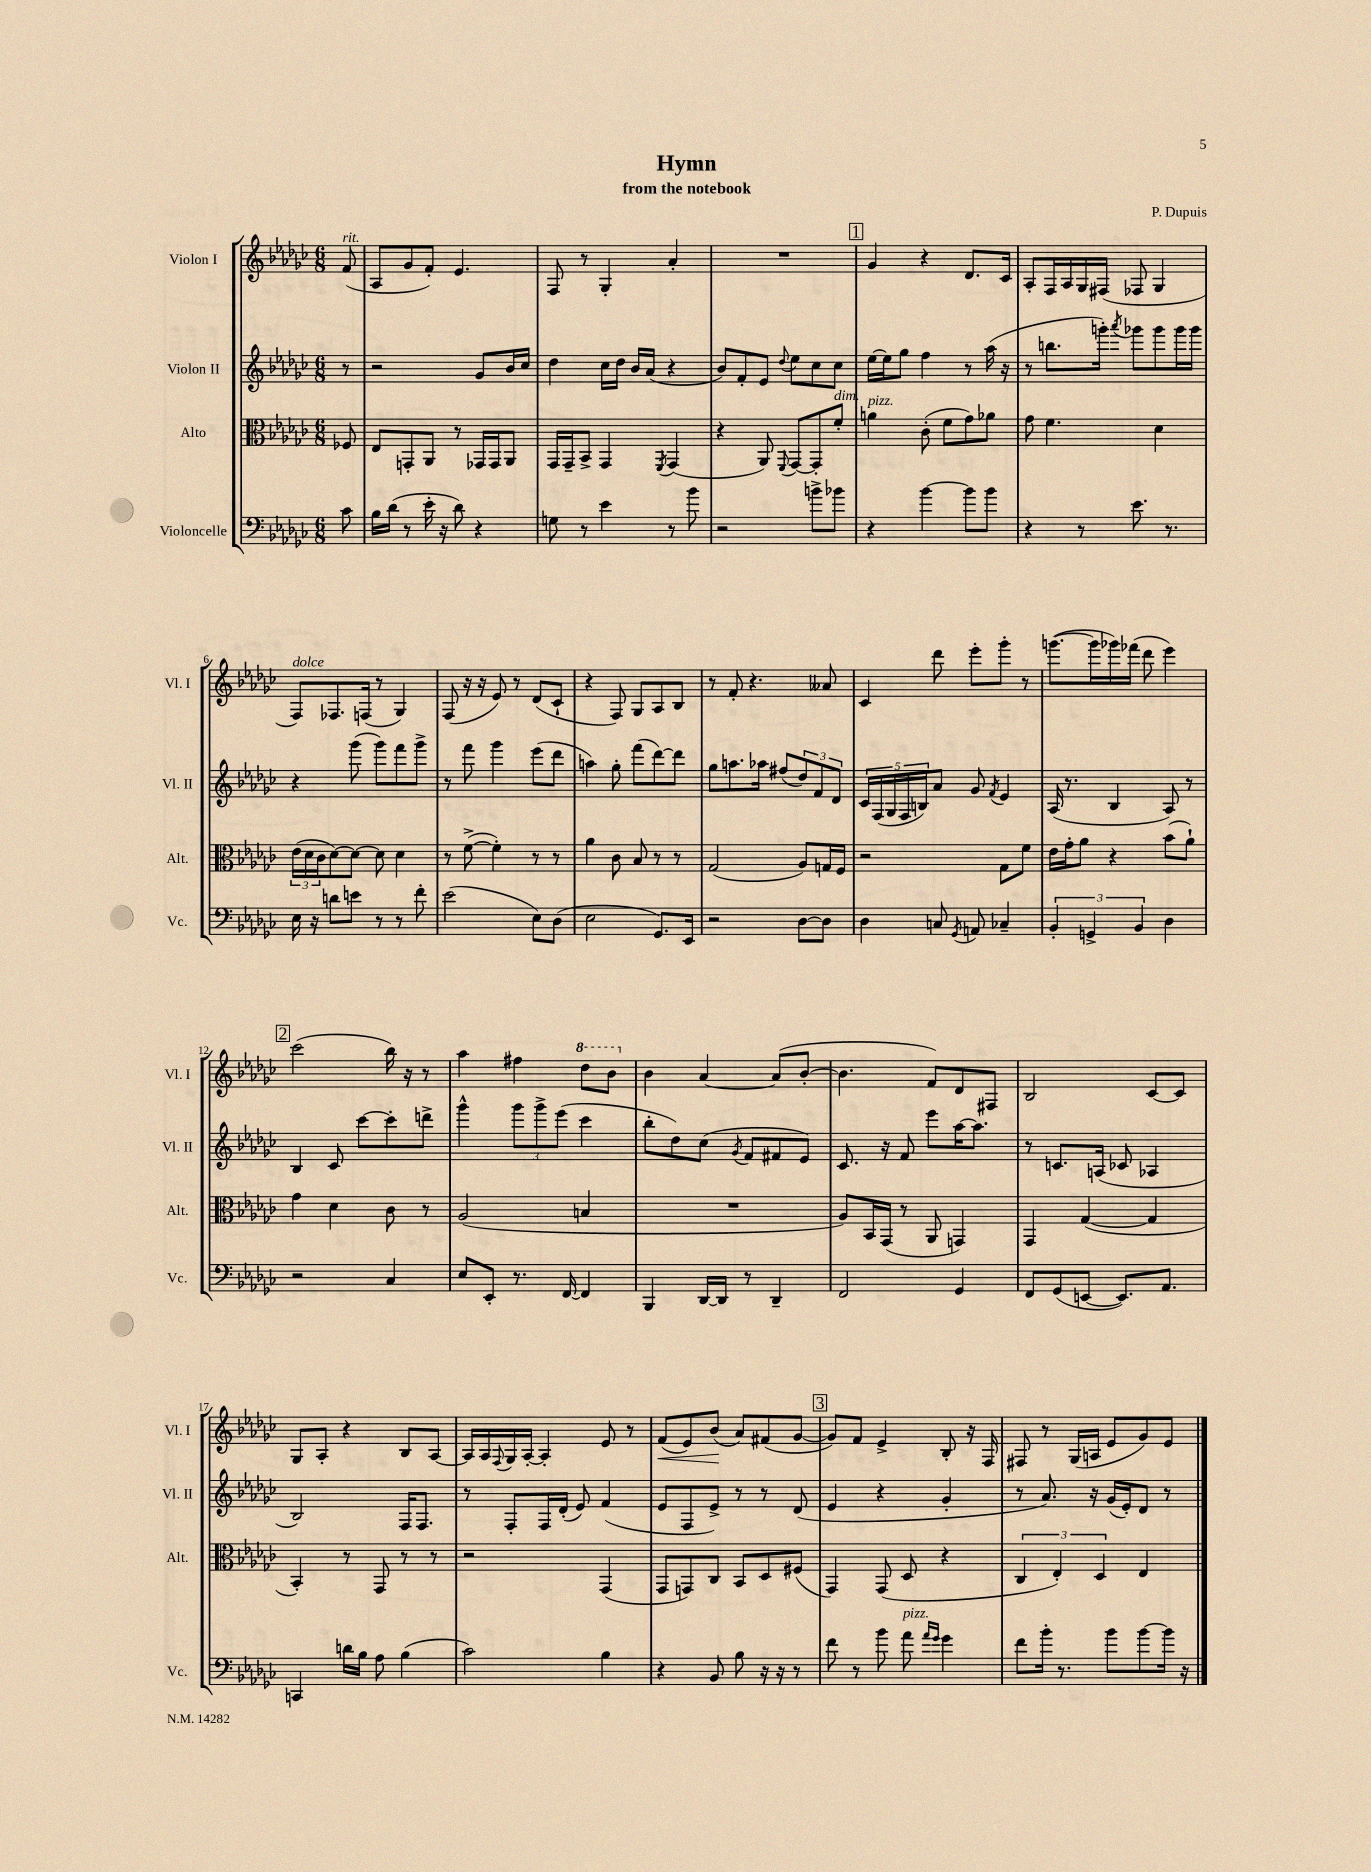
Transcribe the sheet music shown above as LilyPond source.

\header { title = "Hymn" composer = "P. Dupuis" subtitle = "from the notebook" }
<<
\new StaffGroup <<
\new Staff = "s0" \with { instrumentName = "Violon I" shortInstrumentName = "Vl. I" } {
    \clef treble \key ges \major \numericTimeSignature \time 6/8 \partial 8
    f'8^\markup { \italic "rit." }( |
    aes8 ges'8 f'8-.) ees'4. |
    f8 r8 ges4-. aes'4-. |
    R2. |
    \mark \markup { \box "1" } ges'4 r4 des'8. ces'16 |
    aes8-. f16 aes16 ges16 fis16( fes8 ges4 |
    f8^\markup { \italic "dolce" }) fes8. f16( r8 ges4) |
    f8( r16 r16 ees'8) r8 des'8( ces'8-! |
    r4 f8) ges8 aes8 bes8 |
    r8 f'8-. r4. aeses'8 |
    ces'4 des'''8 ees'''8-. ges'''8-. r8 |
    g'''8.~( g'''16 ges'''16) fes'''16( des'''8 ees'''4) |
    \mark \markup { \box "2" } ces'''2( bes''16) r16 r8 |
    aes''4 fis''4 \ottava #1 des'''8 bes''8 \ottava #0 |
    bes'4 aes'4~ aes'8( bes'8~-. |
    bes'4. f'8) des'8 fis8 |
    bes2 ces'8~ ces'8 |
    ges8 aes8-. r4 bes8 aes8~ |
    aes16 aes16 \appoggiatura { f8 } ges16 aes16~-. aes4-. ees'8 r8 |
    f'8\<( ees'8) bes'8\!( aes'8) fis'8( ges'8~ |
    \mark \markup { \box "3" } ges'8) f'8 ees'4-> bes8-. r16 f16 |
    fis8 r8 ges16( a16 ees'8 ges'8) ees'8 \bar "|." |
}
\new Staff = "s1" \with { instrumentName = "Violon II" shortInstrumentName = "Vl. II" } {
    \clef treble \key ges \major \numericTimeSignature \time 6/8 \partial 8
    r8 |
    r2 ges'8 bes'16 ces''16 |
    des''4 ces''16 des''16 bes'16 aes'16( r4 |
    bes'8) f'8-. ees'8 \appoggiatura { des''8 } ees''8 ces''8 ces''8 |
    \mark \markup { \box "1" } ees''16~ ees''16 ges''8 f''4 r8 aes''16( r16 |
    r8 b''8. g'''16-.) \acciaccatura { aes'''8 } ges'''8 ges'''8 ges'''16 ges'''16 |
    r4 ges'''8( ges'''8) f'''8 ges'''8-> |
    r8 f'''8 ges'''4 ees'''8( des'''8 |
    a''4) ges''8-. f'''8( des'''8~) des'''8 |
    ges''8 a''8. aes''16 fis''8( \tuplet 3/2 { des''8) f'8 des'8 } |
    \tuplet 5/4 { ces'16 f16( ges16 f16 b16) } aes'8 ges'8 \acciaccatura { f'8 } ees'4 |
    aes16( r8. bes4 aes8) r8 |
    \mark \markup { \box "2" } bes4 ces'8 ces'''8~ ces'''8-. d'''8-> |
    ges'''4-^ \tuplet 3/2 { ges'''8 ges'''8-> ees'''8( } ces'''4 |
    bes''8-. des''8) ces''8( \acciaccatura { ges'8 } f'8 fis'8 ees'8) |
    ces'8. r16 f'8 ees'''8 aes''16~ aes''8. |
    r8 c'8. a16( ces'8 aes4 |
    bes2) f16 f8. |
    r8 f8-. f16 des'16-.( ees'8) f'4( |
    ees'8 f8 ees'8->) r8 r8 des'8( |
    \mark \markup { \box "3" } ees'4 r4 ges'4-. |
    r8 aes'8.) r16 ges'16( ees'16-.) des'8 r8 \bar "|." |
}
\new Staff = "s2" \with { instrumentName = "Alto" shortInstrumentName = "Alt." } {
    \clef alto \key ges \major \numericTimeSignature \time 6/8 \partial 8
    fes8 |
    ees8 g,8-. aes,8 r8 ges,16 ges,16 aes,8 |
    ges,16 ges,16-- bes,8-> ges,4 \acciaccatura { f,8 } ges,4( |
    r4 aes,8) \appoggiatura { f,8 } ges,8~ ges,8-. f'8-.^\markup { \italic "dim." } |
    \mark \markup { \box "1" } a'4^\markup { \italic "pizz." } ces'8-.( f'8 ges'8) aes'8 |
    ges'8 f'4. des'4 |
    \tuplet 3/2 { ees'16( des'16 ces'16 } des'8~) des'8~ des'8 des'4 |
    r8 f'8~->( f'4-.) r8 r8 |
    aes'4 ces'8 bes8 r8 r8 |
    ges2( aes8) g16 f16 |
    r2 ges8 f'8 |
    ees'16 ges'16-. aes'8 r4 bes'8( aes'8-!) |
    \mark \markup { \box "2" } ges'4 des'4 ces'8 r8 |
    aes2( b4 |
    R2. |
    aes8) bes,16 ges,16( r8 aes,8 g,4) |
    ges,4 ges4~( ges4 |
    bes,4-.) r8 ges,8 r8 r8 |
    r2 ges,4( |
    ges,8 g,8) ces8 bes,8 des8 fis8( |
    \mark \markup { \box "3" } ges,4) ges,8( des8 r4 |
    \tuplet 3/2 { ces4 ees4-.) des4 } ees4 \bar "|." |
}
\new Staff = "s3" \with { instrumentName = "Violoncelle" shortInstrumentName = "Vc." } {
    \clef bass \key ges \major \numericTimeSignature \time 6/8 \partial 8
    ces'8 |
    bes16 des'16( r8 ees'16-. r16 des'8) r4 |
    g8 r8 ees'4 r8 bes'8 |
    r2 b'8-> bes'8 |
    \mark \markup { \box "1" } r4 bes'4~ bes'8 bes'8 |
    r4 r8 ees'8. r8. |
    ees16 r16 d'8 e'8 r8 r8 f'8-. |
    ees'2( ees8) des8( |
    ees2 ges,8.) ees,16 |
    r2 des8~ des8 |
    des4 c8 \acciaccatura { ges,8 } a,8 ces4-- |
    \tuplet 3/2 { bes,4-. g,4-> bes,4 } des4 |
    \mark \markup { \box "2" } r2 ces4 |
    ees8 ees,8-. r8. f,16~ f,4 |
    bes,,4 des,16~ des,16 r8 des,4-- |
    f,2 ges,4 |
    f,8 ges,8( e,8~ e,8.) aes,8. |
    c,4 d'16 bes16 aes8 bes4( |
    ces'2) bes4 |
    r4 bes,8 bes8 r16 r16 r8 |
    \mark \markup { \box "3" } f'8 r8 bes'8 aes'8^\markup { \italic "pizz." } \grace { aes'16 ges'16 } ges'4 |
    f'8 bes'16-. r8. bes'8 bes'8~ bes'16 r16 \bar "|." |
}
>>
>>
